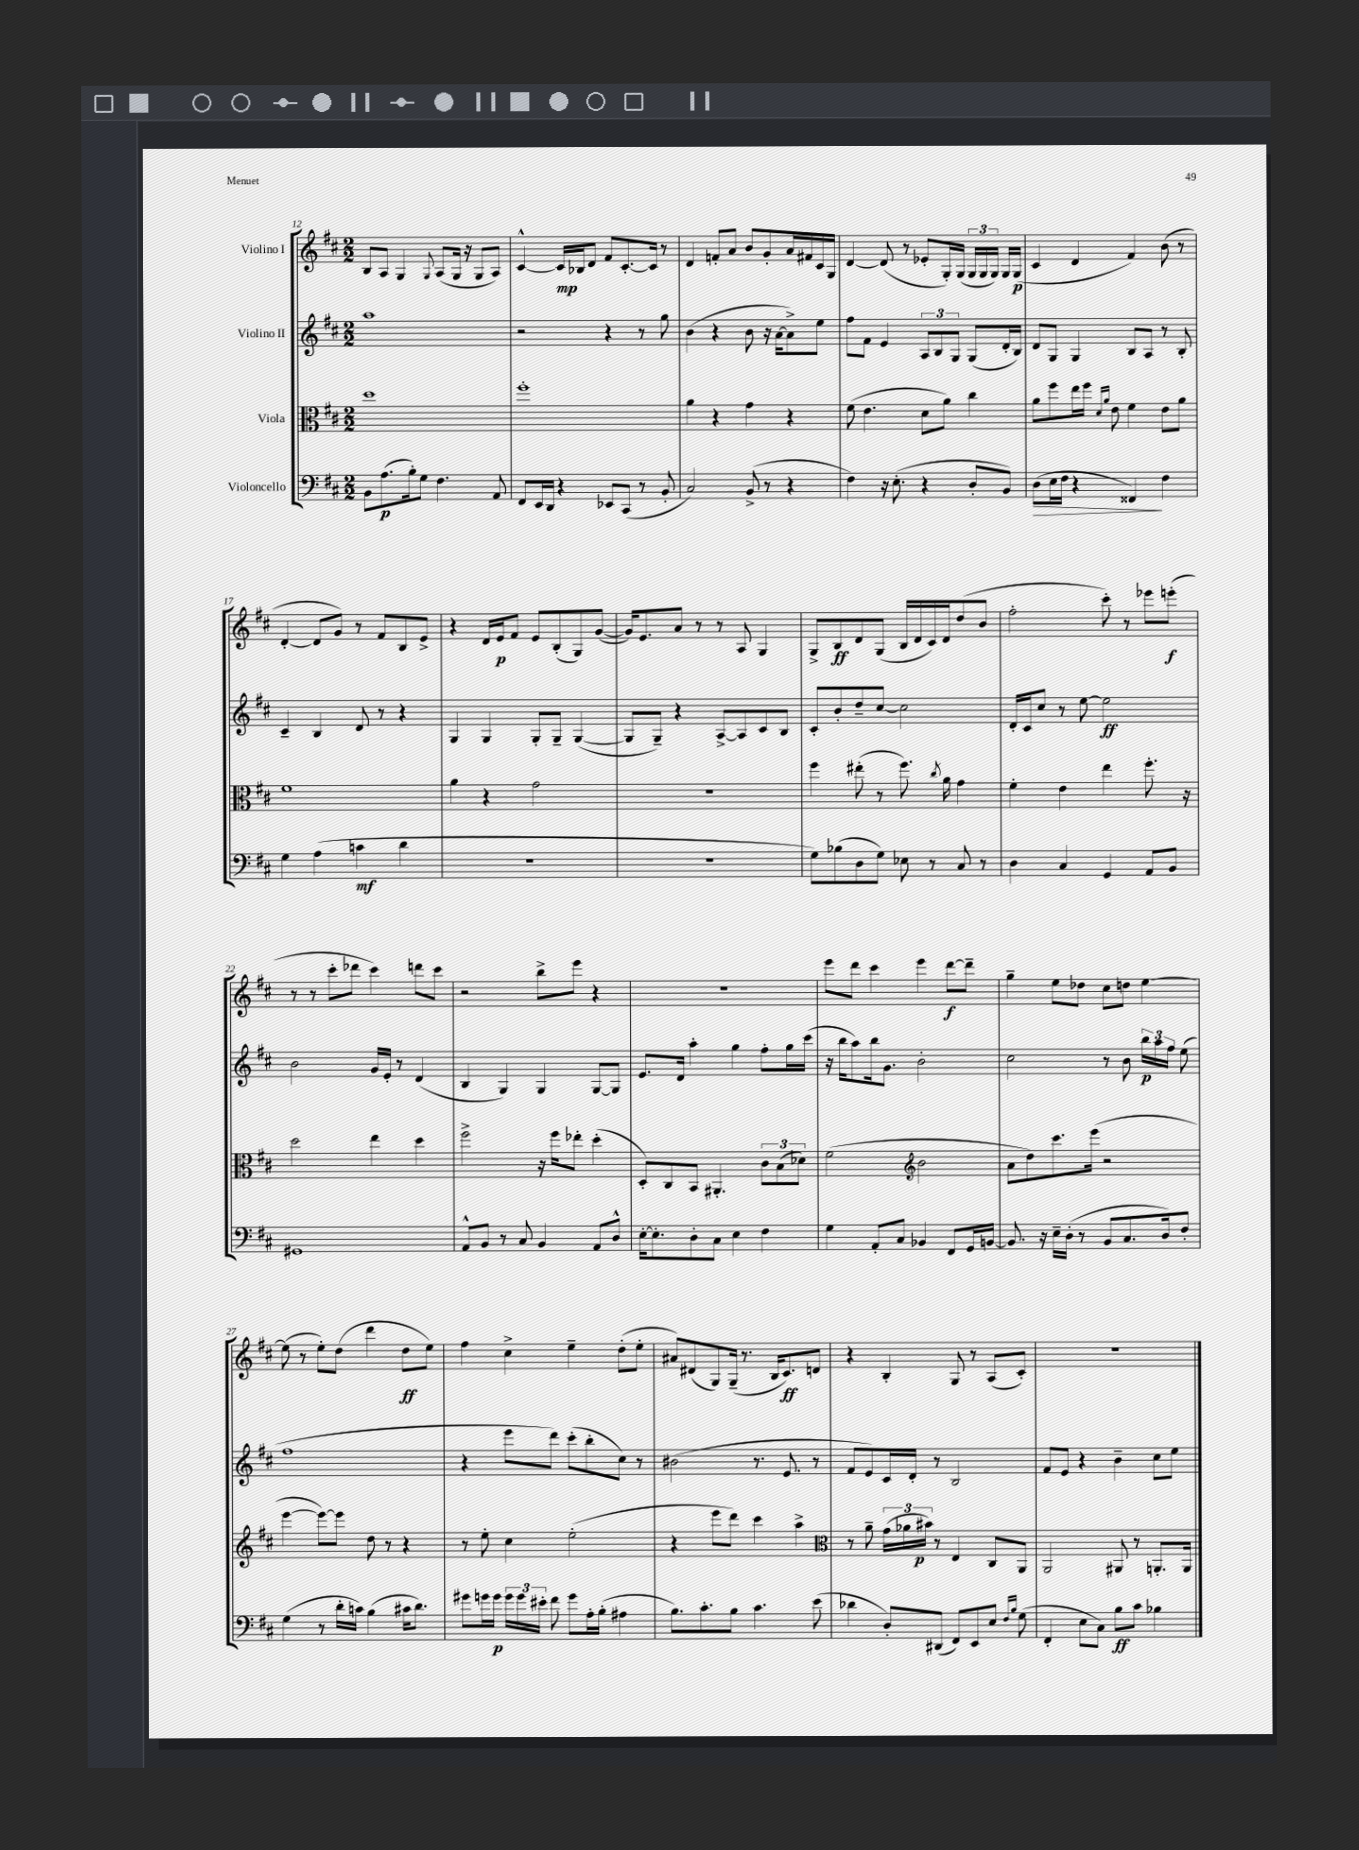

**kern	**dynam	**kern	**dynam	**kern	**dynam	**kern	**dynam
*part4	*part4	*part3	*part3	*part2	*part2	*part1	*part1
*staff4	*staff4	*staff3	*staff3	*staff2	*staff2	*staff1	*staff1
*I"Violoncello	*	*I"Viola	*	*I"Violino II	*	*I"Violino I	*
*clefF4	*	*clefC3	*	*clefG2	*	*clefG2	*
*k[f#c#]	*	*k[f#c#]	*	*k[f#c#]	*	*k[f#c#]	*
*M2/2	*	*M2/2	*	*M2/2	*	*M2/2	*
=12	=12	=12	=12	=12	=12	=12	=12
8BB\L	.	1dd	.	1aa	.	8B/L	.
(8.A\	p	.	.	.	.	8A/J	.
.	.	.	.	.	.	4G/	.
16B'\k)	.	.	.	.	.	.	.
8G\J	.	.	.	.	.	.	.
.	.	.	.	.	.	8qqG/	.
4.F#\	.	.	.	.	.	(8A/L	.
.	.	.	.	.	.	16G/Jk	.
.	.	.	.	.	.	16r	.
.	.	.	.	.	.	8G/L	.
8AA/	.	.	.	.	.	8A/J)	.
=13	=13	=13	=13	=13	=13	=13	=13
8FF#/L	.	1ff#'	.	2r	.	[4c#^^/	.
16EE/L	.	.	.	.	.	.	.
16DD/JJ	.	.	.	.	.	.	.
4r	.	.	.	.	.	16c#/LL]	mp
.	.	.	.	.	.	16B-X/J	.
.	.	.	.	.	.	8d/J	.
8EE-X/L	.	.	.	4r	.	8f#/L	.
(8CC#/J	.	.	.	.	.	[8.c#'/	.
8r	.	.	.	8r	.	.	.
.	.	.	.	.	.	16c#/Jk]	.
8BB'/	.	.	.	8gg\	.	8r	.
=14	=14	=14	=14	=14	=14	=14	=14
2C#/)	.	4a\	.	(4b\	.	4d/	.
.	.	4r	.	4r	.	8fn'/L	.
.	.	.	.	.	.	8a/J	.
(8BB^/	.	4g\	.	8b\	.	8b/L	.
8r	.	.	.	16r	.	8g'/	.
.	.	.	.	[16a\KL	.	.	.
4r	.	4r	.	8a^\])	.	16a/L	.
.	.	.	.	.	.	16f#X/	.
.	.	.	.	8ee\J	.	16c#/	.
.	.	.	.	.	.	16G/JJ	.
=15	=15	=15	=15	=15	=15	=15	=15
4F#\)	.	(8f#\	.	8ff#\L	.	[4d/	.
.	.	4.e\	.	8f#\J	.	.	.
16r	.	.	.	4e/	.	(8d/]	.
(8.E'\	.	.	.	.	.	.	.
.	.	.	.	.	.	8r	.
4r	.	8d\L	.	12A/L	.	8e-X'/L	.
.	.	.	.	12B/	.	.	.
.	.	8a\J)	.	.	.	16G'/L)	.
.	.	.	.	12G/J	.	.	.
.	.	.	.	.	.	(16G/JJ	.
8D'/L	.	4cc#\	.	(8G/L	.	24G/LL	.
.	.	.	.	.	.	24G/	.
.	.	.	.	.	.	24G/JJ)	.
8BB/J)	.	.	.	16d'/L	.	16G/LL	.
.	.	.	.	16B/JJ)	.	(16G/JJ	p
=16	=16	=16	=16	=16	=16	=16	=16
!	!LO:HP:b	!	!	!	!	!	!
(8D\L	>	8a\L	.	8d/L	.	4c#/	.
16E\L	.	8ff#\	.	8G/J	.	.	.
16F#\JJ	.	.	.	.	.	.	.
4r	.	16ee\L	.	4G/	.	4d/	.
.	.	16ff#\JJ	.	.	.	.	.
.	.	16qqd/LL	.	.	.	.	.
.	.	16qqa/JJ	.	.	.	.	.
.	.	8e\	.	.	.	.	.
4FF##X/)	.	4f#\	.	8B/L	.	4f#/)	.
.	.	.	.	8A/J	.	.	.
4F#\	]	8e\L	.	8r	.	(8b\	.
.	.	8a\J	.	8B'/	.	8r	.
!!LO:LB:g=z
=17	=17	=17	=17	=17	=17	=17	=17
4G\	.	1f#	.	4c#~/	.	[4d'/	.
(4A\	.	.	.	4B/	.	8d/L]	.
.	.	.	.	.	.	8g/J)	.
4cn\	mf	.	.	8d/	.	8r	.
.	.	.	.	8r	.	8f#/L	.
4d\	.	.	.	4r	.	8B/	.
.	.	.	.	.	.	8e^/J	.
=18	=18	=18	=18	=18	=18	=18	=18
1r	.	4a\	.	4G/	.	4r	.
.	.	4r	.	4G/	.	16d/LL	.
.	.	.	.	.	.	16e/J	p
.	.	.	.	.	.	8f#/J	.
.	.	2g\	.	8G'/L	.	8e/L	.
.	.	.	.	8G~/J	.	(8B'/	.
.	.	.	.	([4G/	.	8G/)	.
.	.	.	.	.	.	([8g/J	.
=19	=19	=19	=19	=19	=19	=19	=19
1r	.	1r	.	8G/L]	.	16g/KL])	.
.	.	.	.	.	.	8.e/	.
.	.	.	.	8G~/J)	.	.	.
.	.	.	.	4r	.	8a/J	.
.	.	.	.	.	.	8r	.
.	.	.	.	[8A^/L	.	8r	.
.	.	.	.	8A/]	.	8A/	.
.	.	.	.	8c#/	.	4G/	.
.	.	.	.	8B/J	.	.	.
=20	=20	=20	=20	=20	=20	=20	=20
8G\L)	.	4ff#\	.	8c#'/L	.	8G^/L	.
(8B-X\	.	.	.	8b'/	.	8B/	ff
8D\	.	(8ee#X'\	.	8dd~/	.	8d/	.
8G\J)	.	8r	.	[8cc#/J	.	(8G/J	.
8E-X\	.	8.ff#\)	.	2cc#\]	.	16B/LL	.
.	.	.	.	.	.	16d/	.
8r	.	.	.	.	.	16c#/)	.
.	.	8qcc#/	.	.	.	.	.
.	.	16a\	.	.	.	16d/J	.
8C#/	.	4g\	.	.	.	(8dd/	.
8r	.	.	.	.	.	8b/J	.
=21	=21	=21	=21	=21	=21	=21	=21
4D\	.	4f#'\	.	16d'/LL	.	2ff#'\	.
.	.	.	.	16c#/J	.	.	.
.	.	.	.	8cc#/J	.	.	.
4C#/	.	4e\	.	8r	.	.	.
.	.	.	.	[8ee\	.	.	.
4GG/	.	4ee\	.	2ee\]	ff	8ccc#'\)	.
.	.	.	.	.	.	8r	.
8AA/L	.	8.ff#'\	.	.	.	8eee-X\L	.
8BB/J	.	.	.	.	.	(8eeen'\J	f
.	.	16r	.	.	.	.	.
!!LO:LB:g=z
=22	=22	=22	=22	=22	=22	=22	=22
1GG#X	.	2dd\	.	2b\	.	8r	.
.	.	.	.	.	.	8r	.
.	.	.	.	.	.	8ccc#'\L	.
.	.	.	.	.	.	8ddd-X\J	.
.	.	4ee\	.	16g/LL	.	4ccc#\)	.
.	.	.	.	16e'/JJ	.	.	.
.	.	.	.	8r	.	.	.
.	.	4dd\	.	(4d/	.	8dddn\L	.
.	.	.	.	.	.	8ccc#\J	.
=23	=23	=23	=23	=23	=23	=23	=23
8AA^^/L	.	2ff#^\	.	4B/	.	2r	.
8BB/J	.	.	.	.	.	.	.
8r	.	.	.	4G/)	.	.	.
8C#/	.	.	.	.	.	.	.
4BB/	.	16r	.	4G/	.	8bb^\L	.
.	.	16ff#\KL	.	.	.	.	.
.	.	8ee-X'\J	.	.	.	8eee\J	.
8AA/L	.	(4dd'\	.	[8G/L	.	4r	.
8D^^/J	.	.	.	8G/J]	.	.	.
=24	=24	=24	=24	=24	=24	=24	=24
[16E'\KL	.	8D'/L)	.	8.e/L	.	1r	.
8.E'\]	.	.	.	.	.	.	.
.	.	8C#/	.	.	.	.	.
.	.	.	.	16d/Jk	.	.	.
8D'\	.	8BB/J	.	4aa'\	.	.	.
8C#\J	.	4.AA#X'/	.	.	.	.	.
4E\	.	.	.	4gg\	.	.	.
4F#\	.	12c#\L	.	8ff#'\L	.	.	.
.	.	(12B\	.	.	.	.	.
.	.	.	.	16gg\L	.	.	.
.	.	12d-X\J)	.	.	.	.	.
.	.	.	.	(16ccc#\JJ	.	.	.
=25	=25	=25	=25	=25	=25	=25	=25
4G\	.	(2f#\	.	16r	.	8eee\L	.
.	.	.	.	16bb\KL	.	.	.
.	.	.	.	8aa\)	.	8ddd\J	.
8AA'/L	.	.	.	16bb\k	.	4ccc#\	.
.	.	.	.	8.g\J	.	.	.
8C#/J	.	.	.	.	.	.	.
*	*	*clefG2	*	*	*	*	*
4BB-X/	.	2b\	.	2b'\	.	4eee\	.
8FF#/L	.	.	.	.	.	[8ddd\L	f
16GG/L	.	.	.	.	.	8ddd~\J]	.
[16BBn/JJ	.	.	.	.	.	.	.
=26	=26	=26	=26	=26	=26	=26	=26
8.BB/]	.	8a\L	.	2cc#\	.	4gg~\	.
.	.	8dd\)	.	.	.	.	.
16r	.	.	.	.	.	.	.
16E~\LL	.	8.ccc#\	.	.	.	8ee\L	.
(16D'\JJ	.	.	.	.	.	.	.
8r	.	.	.	.	.	8dd-X\J	.
.	.	(16eee\Jk	.	.	.	.	.
8BB/L	.	2r	.	8r	.	8cc#\L	.
8.C#/	.	.	.	8b\	.	8ddn\J	.
.	.	.	.	24bb\LL	p	[4ee\	.
.	.	.	.	24aa\	.	.	.
16D/k)	.	.	.	.	.	.	.
.	.	.	.	24ff#\JJ	.	.	.
8F#'/J	.	.	.	(8ee\	.	.	.
!!LO:LB:g=z
=27	=27	=27	=27	=27	=27	=27	=27
(4G\	.	[4eee\	.	1ff#	.	(8ee\]	.
.	.	.	.	.	.	8r	.
8r	.	8eee\L_)	.	.	.	8ee'\L)	.
16d'\LL	.	8eee\J]	.	.	.	(8dd\J	.
16cn\JJ)	.	.	.	.	.	.	.
(4B\	.	8dd\	.	.	.	4ddd\	.
.	.	8r	.	.	.	.	.
16c#X\KL	.	4r	.	.	.	8dd\L	ff
8.d\J)	.	.	.	.	.	.	.
.	.	.	.	.	.	8ee\J)	.
=28	=28	=28	=28	=28	=28	=28	=28
8g#X\L	.	8r	.	4r	.	4ff#\	.
16gn\L	.	8ee'\	.	.	.	.	.
16g\JJ	p	.	.	.	.	.	.
24g\LL	.	4cc#\	.	8eee\L	.	4cc#^\	.
24g\	.	.	.	.	.	.	.
24e#X'\JJ	.	.	.	.	.	.	.
8f#\	.	.	.	8ddd\J)	.	.	.
8g\L	.	(2ee'\	.	(8ccc#'\L	.	4ee~\	.
16A'\L	.	.	.	8bb'\	.	.	.
(16B'\JJ	.	.	.	.	.	.	.
4A#X\	.	.	.	8cc#\J)	.	(8dd'\L	.
.	.	.	.	8r	.	8ee'\J	.
=29	=29	=29	=29	=29	=29	=29	=29
8.B\L)	.	4r	.	(2b#X\	.	8a#X/L)	.
.	.	.	.	.	.	(8d#X/	.
8.c#'\	.	.	.	.	.	.	.
.	.	8eee\L	.	.	.	8G/)	.
8B\J	.	8ddd\J)	.	.	.	(16G~/Jk	.
.	.	.	.	.	.	8.r	.
4.c#\	.	4ccc#\	.	8.r	.	.	.
.	.	.	.	.	.	16B/KL	.
.	.	.	.	8.e/	.	8.c#/)	ff
.	.	4aa^\	.	.	.	.	.
(8e\	.	.	.	8r	.	8dn/J	.
=30	=30	=30	=30	=30	=30	=30	=30
*	*	*clefC3	*	*	*	*	*
4d-X\	.	8r	.	8f#/L	.	4r	.
.	.	8a~\	.	8e/)	.	.	.
8D'/L)	.	(24g\LL	.	16c#/L	.	4B'/	.
.	.	24a-X\	.	.	.	.	.
.	.	.	.	16d'/JJ	.	.	.
.	.	24b#X\JJ)	p	.	.	.	.
(8DD#X/J	.	8r	.	8r	.	.	.
8FF#/L)	.	4E/	.	2B/	.	8G/	.
8EE/	.	.	.	.	.	8r	.
8E/J	.	8C#/L	.	.	.	(8A/L	.
16qqF#/LL	.	.	.	.	.	.	.
16qqB/JJ	.	.	.	.	.	.	.
(8G\	.	8AA/J	.	.	.	8c#'/J)	.
=31	=31	=31	=31	=31	=31	=31	=31
4FF#'/	.	2AA/	.	8f#/L	.	1r	.
.	.	.	.	8e/J	.	.	.
8E\L	.	.	.	4r	.	.	.
8C#\J)	.	.	.	.	.	.	.
8B\L	ff	8AA#X/	.	4b~\	.	.	.
8c#\J	.	8r	.	.	.	.	.
4B-X\	.	8.AAn'/L	.	8cc#\L	.	.	.
.	.	.	.	8ee\J	.	.	.
.	.	16AA/Jk	.	.	.	.	.
==	==	==	==	==	==	==	==
*-	*-	*-	*-	*-	*-	*-	*-
